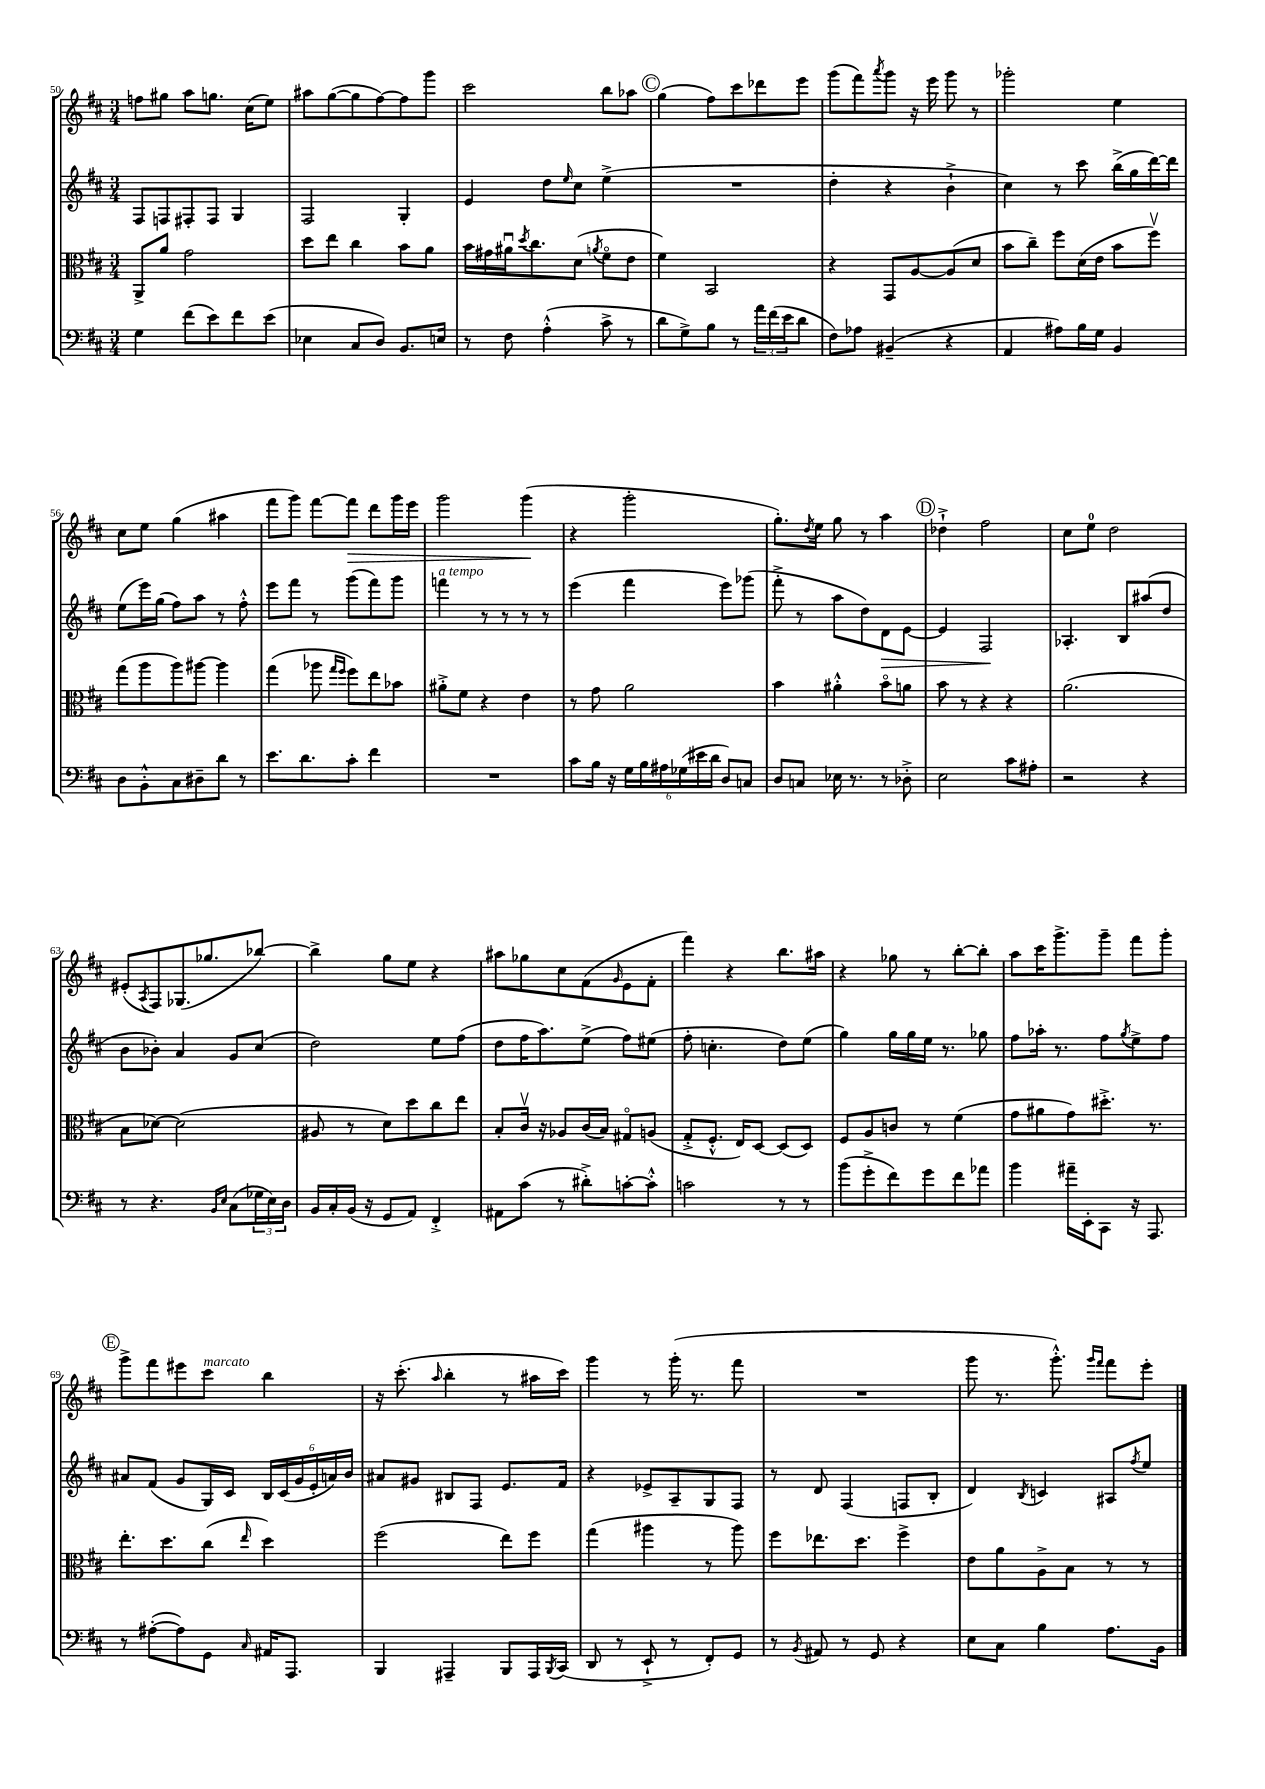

**kern	**kern	**kern	**dynam	**kern	**dynam
*part4	*part3	*part2	*part2	*part1	*part1
*staff4	*staff3	*staff2	*staff2	*staff1	*staff1
*clefF4	*clefC3	*clefG2	*	*clefG2	*
*k[f#c#]	*k[f#c#]	*k[f#c#]	*	*k[f#c#]	*
*M3/4	*M3/4	*M3/4	*	*M3/4	*
=50	=50	=50	=50	=50	=50
4G\	8AA^/L	8F#/L	.	8ffn\L	.
.	8a/J	8Fn/	.	8gg#X\J	.
(8f#\L	2g\	8F#X'/	.	8aa\L	.
8e\)	.	8F#/J	.	8.ggn\J	.
8f#\	.	4G/	.	.	.
.	.	.	.	(16cc#\KL	.
(8e\J	.	.	.	8ee\J)	.
=51	=51	=51	=51	=51	=51
4E-X\	8dd\L	2F#/	.	8aa#X\L	.
.	8ee\J	.	.	([8gg\	.
8C#/L	4cc#\	.	.	8gg\]	.
8D/J)	.	.	.	[8ff#\)	.
8.BB/L	8b\L	4G'/	.	8ff#\]	.
.	8a\J	.	.	8ggg\J	.
16En/Jk	.	.	.	.	.
=52	=52	=52	=52	=52	=52
8r	16b\LL	4e/	.	2ccc#\	.
.	16g#X\	.	.	.	.
8F#\	16a#Xu\J	.	.	.	.
.	8qdd/	.	.	.	.
.	8.cc#\	.	.	.	.
(4A'^^\	.	8dd\L	.	.	.
.	.	16qqee/	.	.	.
.	(8d\J	8cc#\J	.	.	.
.	8qan/	.	.	.	.
8c#^\	8f#\L	(4ee^\	.	8bb\L	.
8r	8e\J	.	.	8aa-X\J	.
!!LO:REH:place=s1:t=C
=53	=53	=53	=53	=53	=53
8d\L	4f#\)	2.r	.	(4gg\	.
8G^\)	.	.	.	.	.
8B\J	2BB/	.	.	8ff#\L)	.
8r	.	.	.	8ccc#\	.
24a\LL	.	.	.	8ddd-X\	.
(24f#\	.	.	.	.	.
24e\J	.	.	.	.	.
8d\J	.	.	.	8eee\J	.
=54	=54	=54	=54	=54	=54
8F#\L)	4r	4dd'\	.	(8ggg\L	.
8A-X\J	.	.	.	8fff#\)	.
.	.	.	.	8qaaa/	.
(4BB#X~/	8GG/L	4r	.	8ggg\J	.
.	[8A/	.	.	16r	.
.	.	.	.	16eee\	.
4r	(8A/]	4b`^\	.	8ggg\	.
.	8d/J	.	.	8r	.
=55	=55	=55	=55	=55	=55
4AA/	8b\L	4cc#\)	.	2ggg-X'\	.
.	8cc#~\J)	.	.	.	.
8A#X\L)	8ff#\L	8r	.	.	.
16B\L	(16d\L	8ccc#\	.	.	.
16G\JJ	16e\JJ	.	.	.	.
4BB/	8b\L	(16bb^\LL	.	4ee\	.
.	.	16gg\	.	.	.
.	8ff#v\J)	[16ddd\)	.	.	.
.	.	16ddd\JJ]	.	.	.
!!LO:LB:g=z
=56	=56	=56	=56	=56	=56
8D\L	(8gg\L	(8ee\L	.	8cc#\L	.
8BB'^^\	8aa\	16eee\L)	.	8ee\J	.
.	.	(16gg\JJ	.	.	.
8C#\	8aa\)	8ff#\L)	.	(4gg\	.
8D#X~\	[8aa#X\J	8aa\J	.	.	.
8d\J	4aa#\]	8r	.	4aa#X\	.
8r	.	8ff#'^^\	.	.	.
=57	=57	=57	=57	=57	=57
8.e\L	(4gg\	8eee\L	.	8fff#\L	.
.	.	8fff#\J	.	8ggg\J)	.
8.d\	.	.	.	.	.
.	8aa-X\	8r	.	[8fff#\L	.
.	16qqgg/LL	.	.	.	.
.	16qqff#/JJ	.	.	.	.
!	!	!	!	!	!LO:HP:b
8c#'\J	8ff#\L)	(8ggg\L	.	8fff#\J]	>
4f#\	8ee\	8fff#\)	.	8ddd\L	.
.	8b-X\J	8ggg\J	.	16ggg\L	.
.	.	.	.	16eee\JJ	.
=58	=58	=58	=58	=58	=58
!	!	!LO:TX:a:i:t=a tempo	!	!	!
2.r	8a#X'^\L	4fffn\	.	2ggg\	.
.	8f#\J	.	.	.	.
.	4r	8r	.	.	.
.	.	8r	.	.	.
.	4e\	8r	.	(4ggg\	.
.	.	8r	.	.	.
.	.	.	.	.	]
=59	=59	=59	=59	=59	=59
8c#\L	8r	(4eee\	.	4r	.
16B\Jk	8g\	.	.	.	.
16r	.	.	.	.	.
24G\LL	2a\	4fff#\	.	2ggg'\	.
24B\	.	.	.	.	.
24A#X\	.	.	.	.	.
(24G-X\	.	.	.	.	.
24e#X\	.	.	.	.	.
24d\JJ	.	.	.	.	.
8D/L)	.	8eee\L)	.	.	.
8Cn/J	.	(8ggg-X\J	.	.	.
=60	=60	=60	=60	=60	=60
8D/L	4b\	8fff#'^\	.	8.gg'\L)	.
8Cn/J	.	8r	.	.	.
.	.	.	.	8qdd/	.
.	.	.	.	16ee\Jk	.
16E-X\	4a#X'^^\	8aa\L	.	8gg\	.
8.r	.	.	.	.	.
.	.	8dd\)	.	8r	.
!	!	!	!LO:HP:b	!	!
8r	8b\L	8d\	>	4aa\	.
8D-X'^\	8an\J	[8e\J	.	.	.
!!LO:REH:place=s1:t=D
=61	=61	=61	=61	=61	=61
2E\	8b\	4e/]	.	4dd-X`^\	.
.	8r	.	.	.	.
.	4r	2F#/	.	2ff#\	.
8c#\L	4r	.	.	.	.
8A#X'\J	.	.	.	.	.
.	.	.	]	.	.
=62	=62	=62	=62	=62	=62
2r	(2.a\	4.A-X'/	.	8cc#\L	.
.	.	.	.	8ee\J	.
.	.	.	.	2dd\	.
.	.	8B/L	.	.	.
4r	.	(8aa#X/	.	.	.
.	.	8dd/J	.	.	.
!!LO:LB:g=z
=63	=63	=63	=63	=63	=63
8r	8B\L	8b\L	.	(8e#X'/L	.
.	.	.	.	8qA/	.
4.r	[8d-X\J)	8b-X'\J)	.	8F#/)	.
.	(2d-\]	4a/	.	(8.G-X/	.
.	.	.	.	8.gg-X/	.
16qqBB/LL	.	.	.	.	.
16qqE/JJ	.	.	.	.	.
(8C#\L	.	8g/L	.	.	.
24G-X\L	.	(8cc#/J	.	[8bb-X/J)	.
24E\)	.	.	.	.	.
24D\JJ	.	.	.	.	.
=64	=64	=64	=64	=64	=64
16BB/LL	8A#X/	2dd\)	.	4bb-^\]	.
16C#'/	.	.	.	.	.
(16BB/JJ	8r	.	.	.	.
16r	.	.	.	.	.
8GG/L	8d\L)	.	.	8gg\L	.
8AA/J)	8dd\	.	.	8ee\J	.
4FF#'^/	8cc#\	8ee\L	.	4r	.
.	8ee\J	(8ff#\J	.	.	.
=65	=65	=65	=65	=65	=65
8AA#X\L	8B'/L	8dd\L	.	8aa#X\L	.
(8c#\J	16c#v/Jk	16ff#\K	.	8gg-X\	.
.	16r	8.aa\)	.	.	.
8r	8A-X/L	.	.	8cc#\	.
8d#X'^\L)	(16c#/L	(8ee^\J	.	(8f#\	.
.	16B/JJ)	.	.	.	.
.	.	.	.	16qqg/	.
[8cn'\	8G#X/L	8ff#\L)	.	8e\	.
8c'^^\J]	(8An/J	(8ee#X\J	.	8f#'\J	.
=66	=66	=66	=66	=66	=66
2cn\	8G'^/L	8ff#'\	.	4fff#\)	.
.	8.F#'^^/J	4.ccn'\	.	.	.
.	.	.	.	4r	.
.	16E/KL)	.	.	.	.
.	[8D/J	.	.	.	.
8r	(8D/L]	8dd\L)	.	8.bb\L	.
8r	8D/J)	(8ee\J	.	.	.
.	.	.	.	16aa#X\Jk	.
=67	=67	=67	=67	=67	=67
(8b\L	8F#/L	4gg\)	.	4r	.
8g'^\	8A/	.	.	.	.
8f#\)	8cn/J	16gg\LL	.	8gg-X\	.
.	.	16gg\	.	.	.
8g\	8r	16ee\JJ	.	8r	.
.	.	8.r	.	.	.
8f#\	(4f#\	.	.	[8bb'\L	.
8a-X\J	.	8gg-X\	.	8bb'\J]	.
=68	=68	=68	=68	=68	=68
4b\	8g\L	8ff#\L	.	8aa\L	.
.	8a#X\	16aa-X'\Jk	.	16ccc#\K	.
.	.	8.r	.	8.ggg^\	.
16a#X~\LL	8g\)	.	.	.	.
16EE'\J	.	.	.	.	.
8CC#\J	8.dd#X'^\J	8ff#\L	.	8ggg~\J	.
.	.	8qgg/	.	.	.
16r	.	8ee^\	.	8fff#\L	.
8.AAA/	8.r	.	.	.	.
.	.	8ff#\J	.	8ggg'\J	.
!!LO:LB:g=z
!!LO:REH:place=s1:t=E
=69	=69	=69	=69	=69	=69
8r	8.ee'\L	8a#X/L	.	8ggg^\L	.
([8A#X'\L	.	(8f#/J	.	8fff#\	.
.	8.dd\	.	.	.	.
8A#\])	.	8g/L	.	8eee#X\	.
!	!	!	!	!LO:TX:a:i:t=marcato	!
8GG\J	(8cc#\J	16G/L)	.	8ccc#\J	.
.	.	16c#/JJ	.	.	.
16qqC#/	16qqee/	.	.	.	.
16AA#X/KL	4dd\)	24B/LL	.	4bb\	.
.	.	(24c#/	.	.	.
8.AAA/J	.	.	.	.	.
.	.	24g/	.	.	.
.	.	24e'/	.	.	.
.	.	24an/)	.	.	.
.	.	24b/JJ	.	.	.
=70	=70	=70	=70	=70	=70
4BBB/	(2ff#\	8a#X/L	.	16r	.
.	.	.	.	(8.ccc#'\	.
.	.	8g#X/J	.	.	.
.	.	.	.	16qqaa/	.
4AAA#X~/	.	8B#X/L	.	4bb'\	.
.	.	8F#/J	.	.	.
8BBB/L	8ee\L)	8.e/L	.	8r	.
16AAA#/L	8ff#\J	.	.	16aa#X\LL	.
8qBBB/	.	.	.	.	.
(16CC#/JJ	.	16f#/Jk	.	16ccc#\JJ)	.
=71	=71	=71	=71	=71	=71
8DD/	(4gg\	4r	.	4ggg\	.
8r	.	.	.	.	.
8EE`^/	4aa#X\	8e-X^/L	.	8r	.
8r	.	8A~/	.	(16ggg'\	.
.	.	.	.	8.r	.
8FF#'/L)	8r	8G/	.	.	.
8GG/J	8aa#\)	8F#/J	.	8fff#\	.
=72	=72	=72	=72	=72	=72
8r	8ff#\L	8r	.	2.r	.
8qBB/	.	.	.	.	.
8AA#X/	8.ee-X\	8d/	.	.	.
8r	.	(4F#/	.	.	.
.	8.dd\J	.	.	.	.
8GG/	.	.	.	.	.
4r	4ff#^\	8Fn/L	.	.	.
.	.	8B'/J	.	.	.
=73	=73	=73	=73	=73	=73
8E\L	8e\L	4d/)	.	8ggg\	.
8C#\J	8a\	.	.	8.r	.
.	.	8qB/	.	.	.
4B\	8A^\	4cn/	.	.	.
.	.	.	.	8.ggg'^^\)	.
.	8B\J	.	.	.	.
.	.	.	.	16qqggg/LL	.
.	.	.	.	16qqfff#/JJ	.
8.A\L	8r	8A#X/L	.	8fff#\L	.
.	.	8qff#/	.	.	.
.	8r	8ee/J	.	8eee'\J	.
16BB\Jk	.	.	.	.	.
==	==	==	==	==	==
*-	*-	*-	*-	*-	*-
